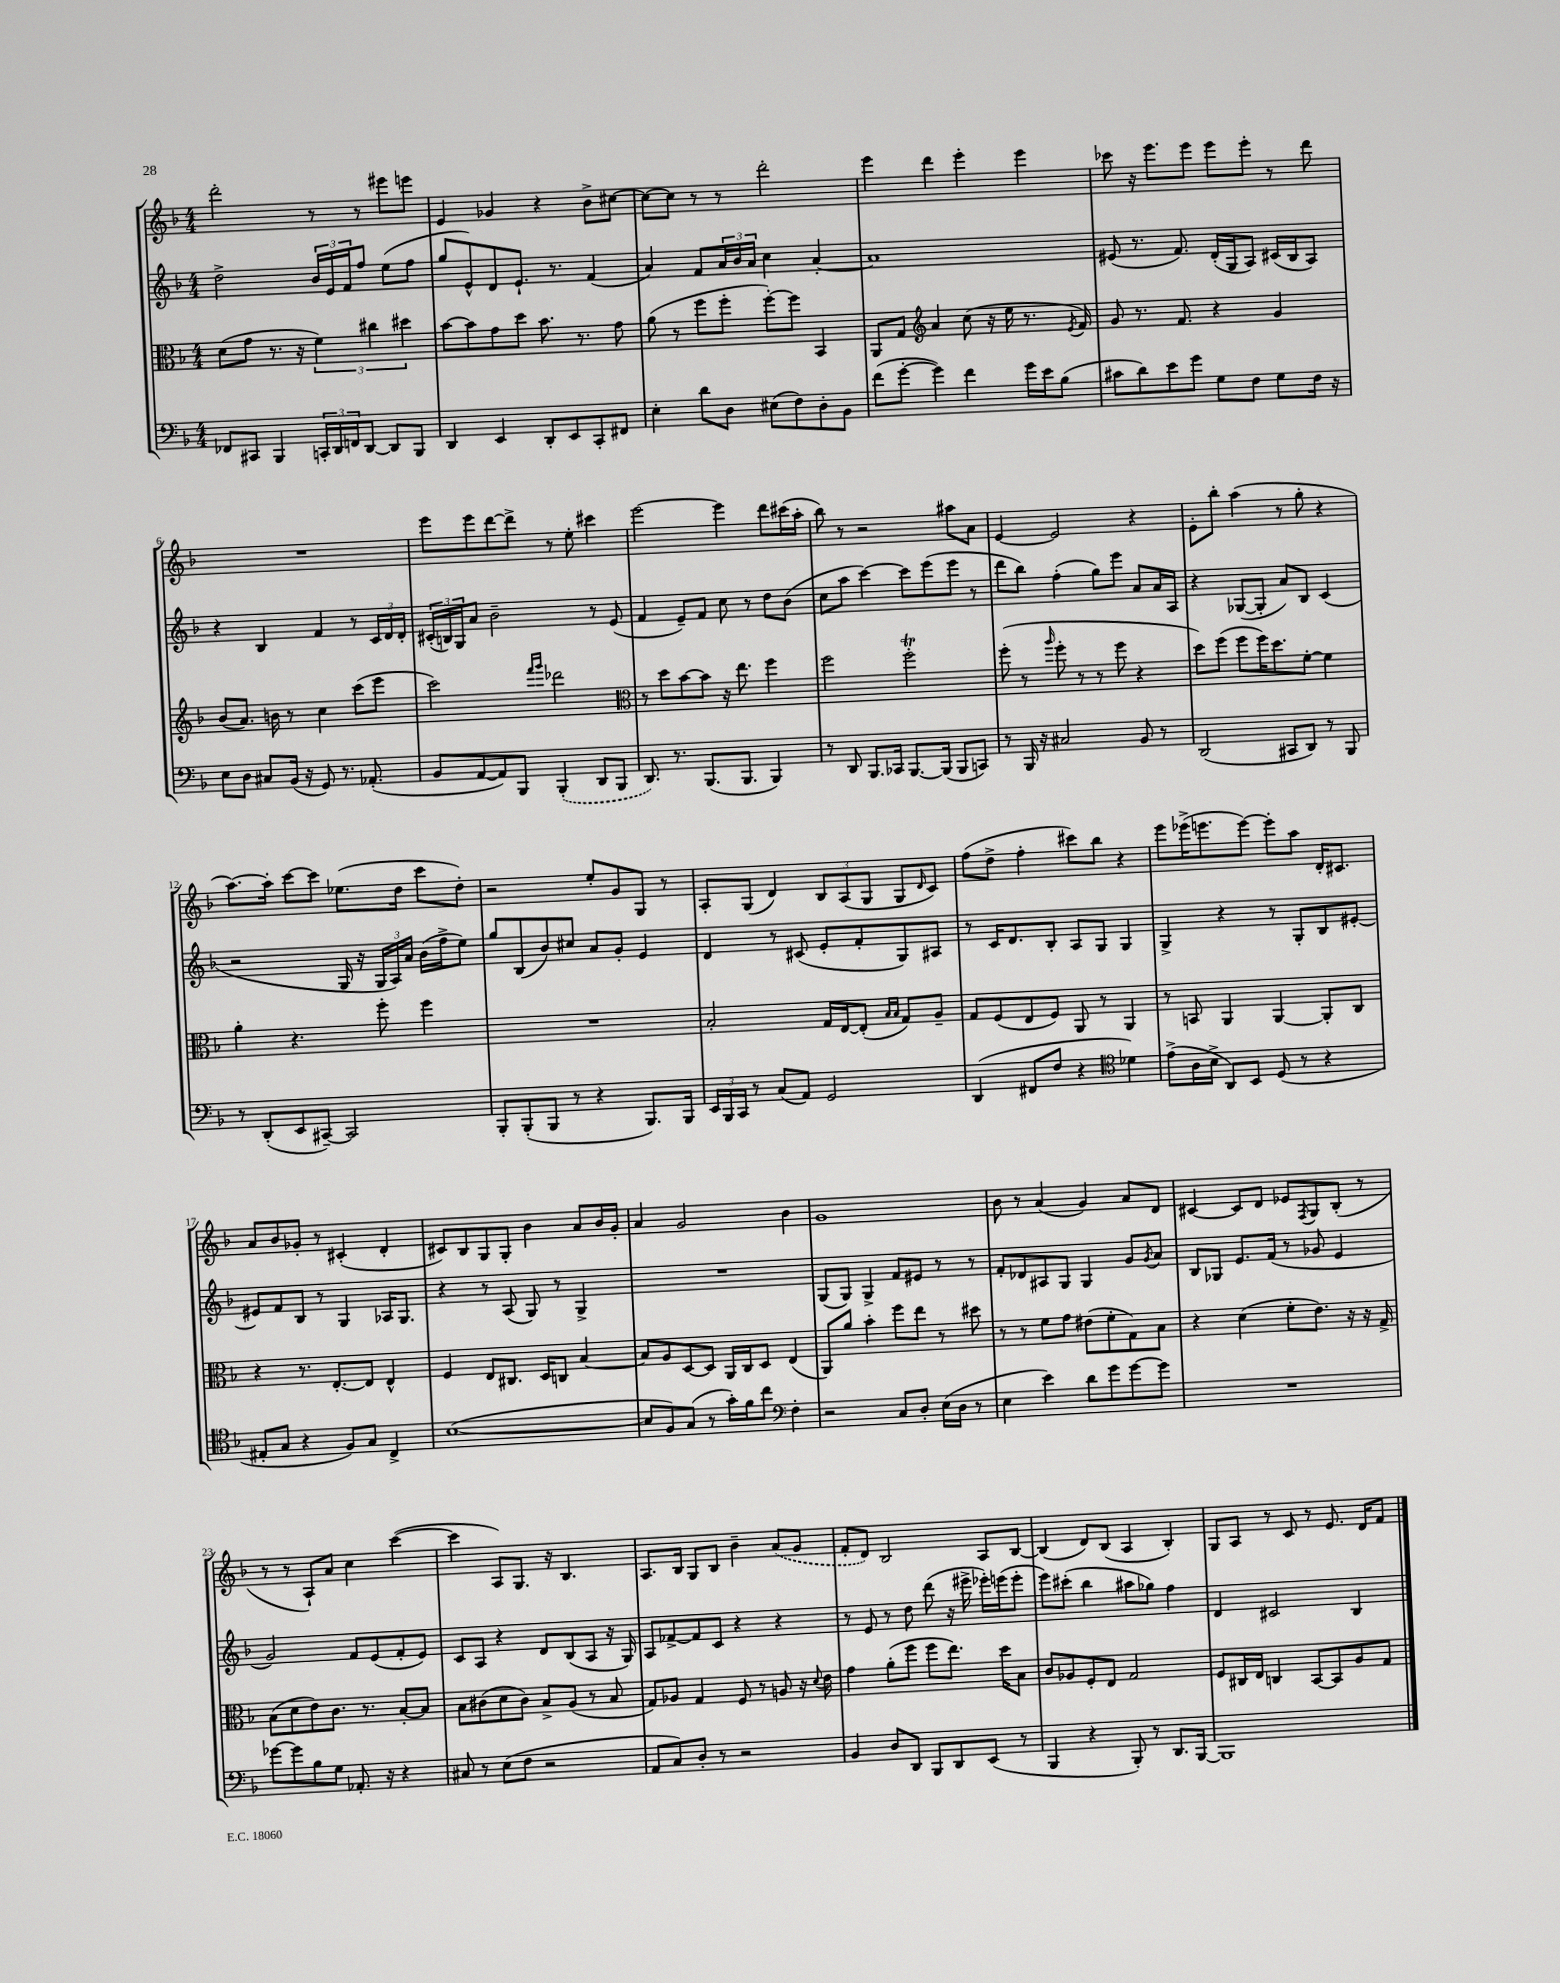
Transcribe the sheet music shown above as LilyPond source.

<<
\new StaffGroup <<
\new Staff = "s0" {
    \clef treble \key f \major \numericTimeSignature \time 4/4
    d'''2-. r8 r8 eis'''8 e'''8 |
    e'4 ges'4 r4 bes'8-> cis''8~ |
    cis''8~ cis''8 r8 r8 d'''2-. |
    e'''4 d'''4 e'''4-. e'''4 |
    ces'''8 r16 e'''8. e'''8 e'''8 e'''8-. r8 d'''8 |
    R1 |
    e'''8 e'''8 d'''8~ d'''8-> r8 e''8-. cis'''4 |
    e'''2~ e'''4 d'''8 cis'''16( a''16-. |
    bes''8) r8 r2 ais''8 a'8 |
    e'4~ e'2 r4 |
    e'8-. bes''8-. a''4( r8 g''8-. r4 |
    a''8.~) a''16-. c'''8~ c'''8 ees''8.( d''16 c'''8 d''8-.) |
    r2 e''8-. g'8 g8 r8 |
    a8-. g8( d'4) \tuplet 3/2 { bes8 a8( g8 } g8 \grace { d'16 } c'8) |
    f''8( d''8-> f''4-. cis'''8) bes''8 r4 |
    e'''8 ees'''16->( e'''8. e'''8~) e'''8-. a''8 d'16-. cis'8. |
    a'8 bes'8 ges'8-. r8 cis'4-.( d'4-. |
    cis'8) bes8 g8 g8-. bes'4 a'8 bes'16 g'16-. |
    a'4 g'2 bes'4 |
    g'1 |
    bes'8 r8 a'4( g'4) a'8 d'8 |
    cis'4~ cis'8 d'8 ees'8 \acciaccatura { f8 } g8 bes8-.( r8 |
    r8 r8 a8-!) a'8 c''4 c'''4~( |
    c'''4 a8) g8. r16 bes4. |
    a8. bes16 g8 bes8 bes'4-- \once \slurDashed a'8( g'8 |
    f'8-. d'8) bes2 a8 bes8~ |
    bes4( d'8) bes8( a4 bes4-.) |
    g8 a8 r8 c'8 r8 e'8. d'16 f'8 \bar "|." |
}
\new Staff = "s1" {
    \clef treble \key f \major \numericTimeSignature \time 4/4
    d''2-> \tuplet 3/2 { bes'16 e'16 f'16 } f''8 e''8( f''8 |
    g''8 e'8-^) d'8 e'8.-! r8. f'4( |
    a'4) f'8 \tuplet 3/2 { a'16 bes'16 a'16 } c''4 a'4~-. |
    a'1 |
    eis'8( r8. f'8.) d'16-.( g16 a8) cis'16( bes16 a8) |
    r4 bes4 f'4 r8 \tuplet 3/2 { c'16 d'16 d'16-. } |
    \tuplet 3/2 { cis'16-.( b16) g16 } a'8 bes'2-- r8 e'8( |
    f'4 e'8--) f'8 c''8 r8 d''8 bes'8( |
    c''8 a''8 c'''4~) c'''8 e'''8( e'''8 r8 |
    d'''8 bes''8) f''4-.( g''8) e'''8 a'8 a'16 a16 |
    r4 ges8~( ges8-. a'8) bes8 c'4( |
    r2 g16 r16 \tuplet 3/2 { g16 a16) a'16 } bes'16( f''16-> e''8) |
    g''8 bes8( bes'8) cis''8 a'8 g'8-. e'4 |
    d'4 r8 cis'8( e'8-. f'8-. g8) ais8 |
    r8 c'16 d'8. bes8-. a8 g8 g4 |
    g4-> r4 r8 g8-. bes8 eis'8~-. |
    eis'8 f'8 bes8 r8 g4 aes16 g8. |
    r4 r8 a8( g8) r8 g4-> |
    R1 |
    g8( g8) g4-> f'8 eis'8 r8 r8 |
    f'8-. des'8 ais8 g8 g4 g'8 \acciaccatura { g'8 } a'8 |
    bes8 ges8 e'8. f'16( r8 ges'8 e'4 |
    g'2) f'8 e'8( f'8-. e'8) |
    c'8 a8 r4 d'8 bes8( a8 r16 g16) |
    a8 fes'8~-> fes'8 c'8 r4 r4 |
    r8 e'8 r8 d''8 d'''8( r16 eis'''16-> ees'''16-.) e'''16( e'''8-. |
    e'''8) cis'''8-.( bes''4 ais''8 ges''8) f''4 |
    d'4 cis'2 bes4 \bar "|." |
}
\new Staff = "s2" {
    \clef alto \key f \major \numericTimeSignature \time 4/4
    d'8( g'8 r8. r16 \tuplet 3/2 { f'4) cis''4 dis''4 } |
    bes'8~ bes'8 g'8 d''8 bes'8. r8. g'8 |
    a'8( r8 f''8 f''8-. f''8~-.) f''8 bes,4 |
    a,8 g8 \clef treble a'4 c''8( r16 e''16 r8. \acciaccatura { e'8 } f'16) |
    g'8 r8. f'8. r4 g'4 |
    bes'8( a'8.) b'16 r8 c''4 c'''8( e'''8 |
    c'''2) \grace { f'''16 g'''16 } des'''2 |
    \clef alto r8 d''8 bes'8~ bes'8 r16 e''8. f''4 |
    f''2 f''2-.\trill |
    f''8-.( r8 \grace { a''16 } f''8-. r8 r8 f''8 r4 |
    d''8) f''8( f''8 f''16) d''8. f'8~-. f'4 |
    a'4-. r4. f''8-. f''4 |
    R1 |
    bes2-. g16 e16~ e8-.( \grace { bes16 bes16 } g8) a8-- |
    g8 f8( e8 f8) a,8 r8 a,4 |
    r8 b,8 a,4 a,4~ a,8-. c8 |
    r4 r8. e8.~-. e8 e4-^ |
    f4 e8 cis8. d16 c8 bes4~ |
    bes8 a8 d8~ d8 a,16 c16 d8 e4( |
    a,8) a'8 bes'4-. f''8 e''8 r8 dis''8 |
    r8 r8 f'8 g'8 eis'8( f'8-. g8) bes8 |
    r4 d'4( f'8-. e'8.) r16 r16 g16-> |
    bes8( d'8 e'8) c'8. r8. bes8~-. bes8 |
    bes8 cis'8( d'8 cis'8) bes8-> a8( r8 bes8 |
    g8) aes8 g4 f8 r8 a8 r16 \appoggiatura { d'8 } e'16 |
    g'4 a'8-.( f''8 f''8 e''8.) d''16 bes8 |
    c'8 aes8 f8-. e8 g2 |
    f8 cis16 e16 c4 bes,8~ bes,8 a8 g8 \bar "|." |
}
\new Staff = "s3" {
    \clef bass \key f \major \numericTimeSignature \time 4/4
    fes,8 cis,8 bes,,4 \tuplet 3/2 { c,16-. d,16 f,16 } d,8~ d,8 bes,,8 |
    d,4 e,4 d,8-. e,8 c,8-. fis,8 |
    e4-. d'8 d8 eis8( f8) d8-. bes,8 |
    f'8( g'8~-. g'4) f'4 g'16 e'16 bes8( |
    cis'8 d'8) e'8 g'8 g8 f8 g8 f16 r16 |
    e8 d8 cis8 bes,16( r16 g,8) r8. aes,8.-.( |
    bes,8 a,8~ a,8) bes,,8 \once \slurDashed bes,,4-.( d,8 bes,,8 |
    d,8.) r8. bes,,8.( bes,,8. bes,,4) |
    r8 d,8 bes,,8. ces,16 bes,,8.~ bes,,16( bes,,8 c,8) |
    r8 bes,,16 r16 cis2 bes,8 r8 |
    d,2( cis,8 d,8) r8 bes,,8 |
    r8 d,8-.( e,8 cis,8~--) cis,2 |
    bes,,8-. bes,,8-.( bes,,8 r8 r4 bes,,8.) bes,,16 |
    \tuplet 3/2 { e,16 bes,,16 c,16 } r8 c8( a,8) g,2 |
    d,4( fis,8 f8 r4 \clef tenor des'4) |
    e'8->( a16 bes16-> a,8) bes,8 d8( r8 r4 |
    eis8-. g8 r4 f8) g8 c4-> |
    bes1~( |
    bes8 f8) g8( r8 g'16-.) f'16 c''8 \clef bass f4-. |
    r2 c8 d8-. e16( d16 r8 |
    e4 e'4) d'8 g'8 g'8~ g'8 |
    R1 |
    ges'8~ ges'8 bes8 g8 aes,8.-. r16 r4 |
    cis8 r8 e8( f8 r2 |
    a,8 c8) d8-. r8 r2 |
    bes,4 d8 d,8 bes,,8 d,8 e,8( r8 |
    bes,,4 r4 bes,,8-.) r8 d,8. bes,,16~ |
    bes,,1 \bar "|." |
}
>>
>>
